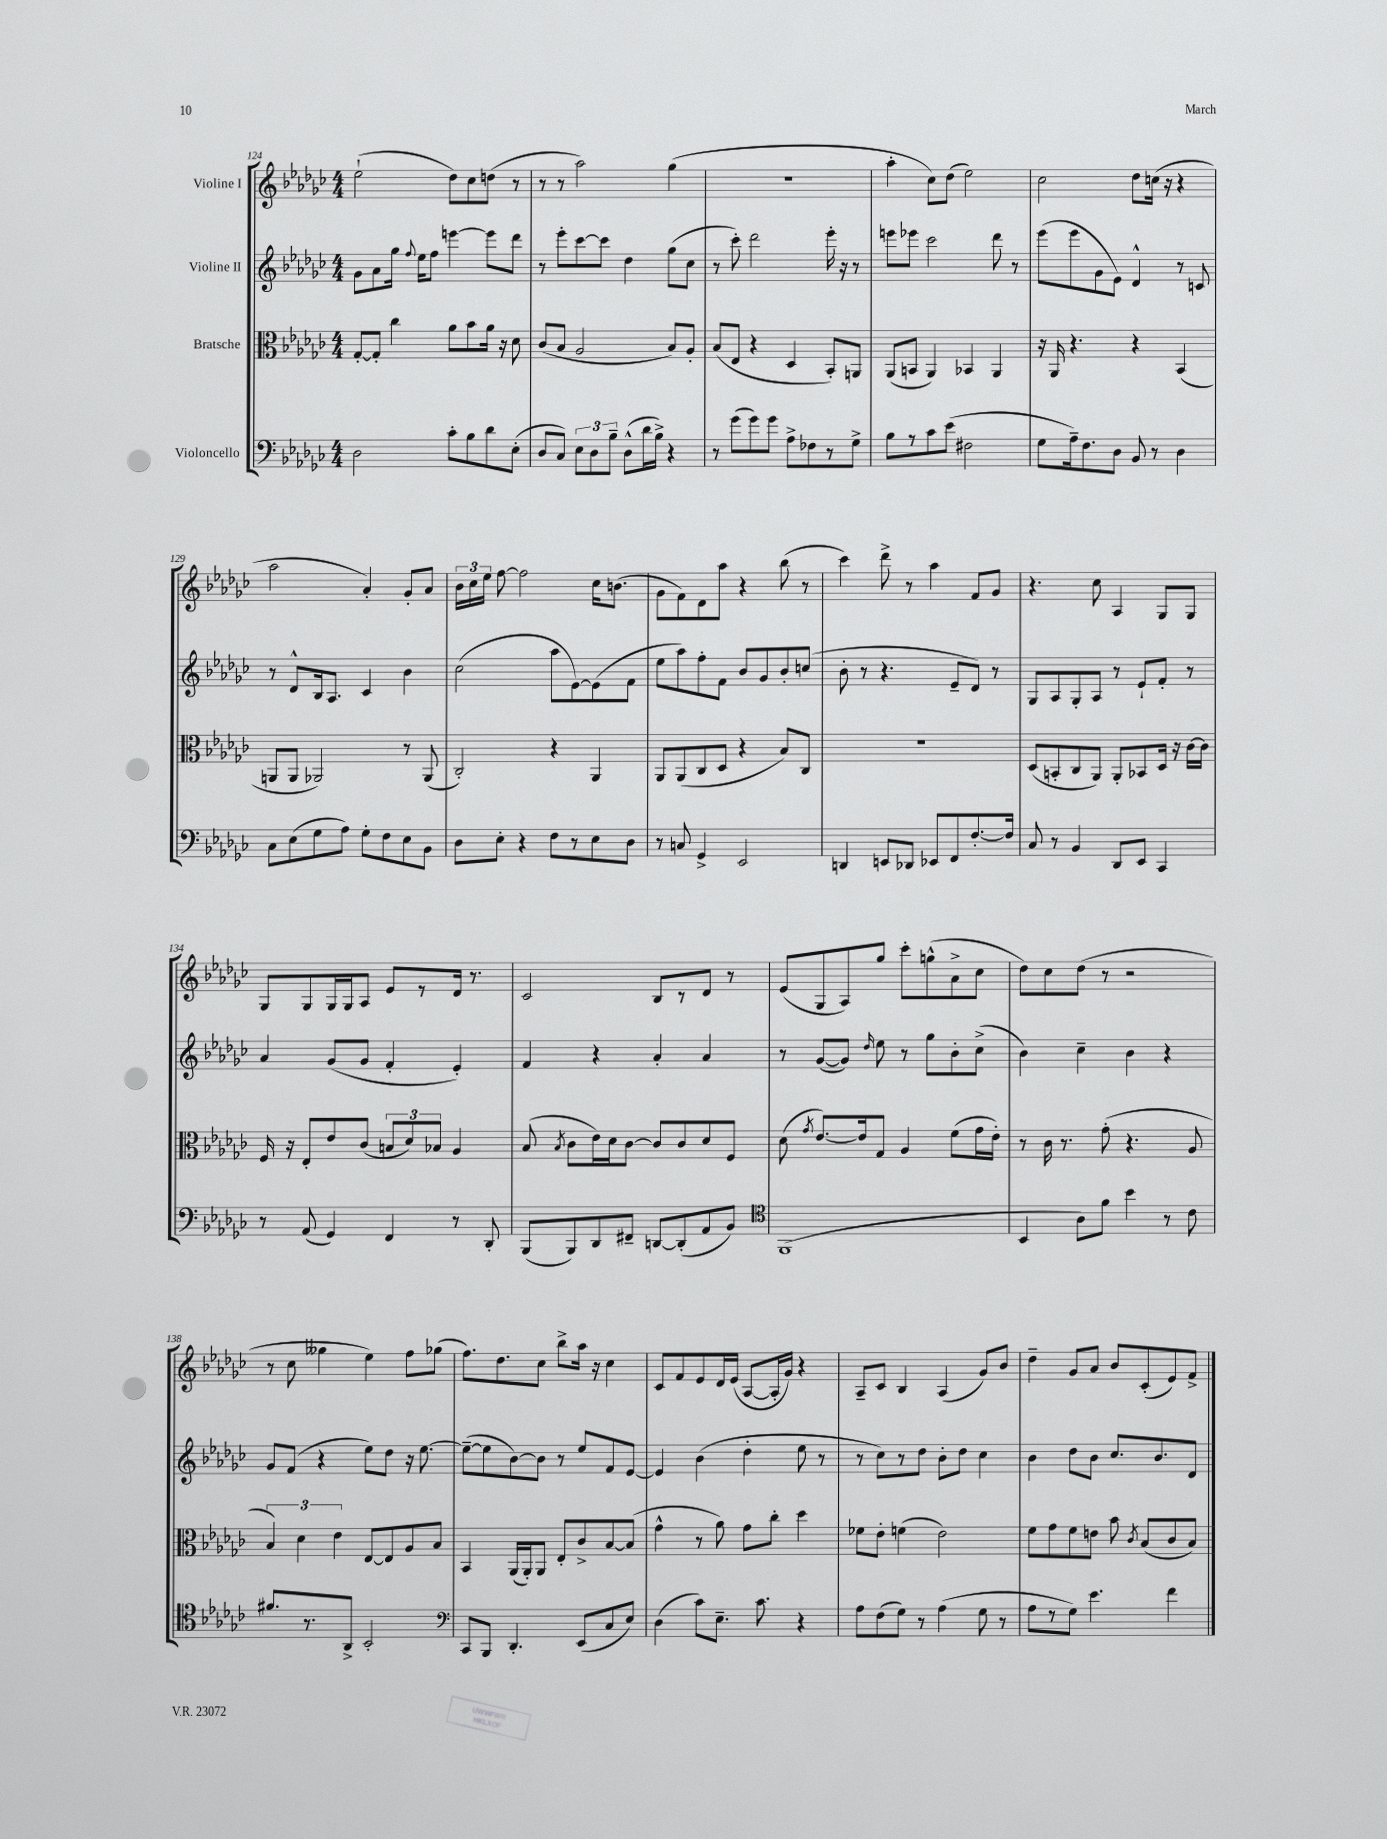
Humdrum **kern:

**kern	**kern	**kern	**kern
*part4	*part3	*part2	*part1
*staff4	*staff3	*staff2	*staff1
*I"Violoncello	*I"Bratsche	*I"Violine II	*I"Violine I
*clefF4	*clefC3	*clefG2	*clefG2
*k[b-e-a-d-g-c-]	*k[b-e-a-d-g-c-]	*k[b-e-a-d-g-c-]	*k[b-e-a-d-g-c-]
*M4/4	*M4/4	*M4/4	*M4/4
=124	=124	=124	=124
2D-\	[8G-'/L	8g-\L	(2ee-`\
.	8G-'/J]	8a-\	.
.	4cc-\	16gg-\Jk	.
.	.	8qqff/	.
.	.	16ee-\KL	.
.	.	8ff\J	.
8c-'\L	8a-\L	[4eeen\	8dd-\L)
8B-\	8b-\	.	8cc-\
8d-\	16a-\Jk	8eee\L]	(8ddn\J
.	16r	.	.
(8E-'\J	8d-\	8ddd-\J	8r
=125	=125	=125	=125
8D-/L	(8c-/L	8r	8r
8C-/J)	8B-/J	8eee-'\L	8r
12E-\L	2A-/	[8ccc-\	2aa-\)
12D-\	.	.	.
.	.	8ccc-\J]	.
12B-~\J	.	.	.
(8D-^^\L	.	4dd-\	.
16d-\L	.	.	.
16B-^\JJ)	.	.	.
4r	8B-/L)	(8gg-\L	(4gg-\
.	8A-'/J	8cc-\J	.
=126	=126	=126	=126
8r	(8B-/L	8r	1r
(8g-\L	8E-/J	8ccc-'\)	.
8g-\)	4r	2ddd-\	.
8g-\J	.	.	.
8A-^\L	4D-/	.	.
8F-X\	.	.	.
8r	8BB-'/L)	16eee-'\	.
.	.	16r	.
8G-^\J	8AAn/J	8r	.
=127	=127	=127	=127
8B-\L	(8AA-/L	8eeen\L	4aa-'\
8r	8BBn/J	8eee-X\J	.
8c-\	4AA-/)	2ccc-\	8cc-\L)
(8e-\J	.	.	(8dd-\J
2F#X\	4BB-X/	.	2ee-\)
.	4AA-/	8ddd-\	.
.	.	8r	.
=128	=128	=128	=128
8G-\L	16r	(8eee-\L	2cc-\
.	16AA-/	.	.
16A-~\k)	4.r	8eee-\	.
8.F\	.	.	.
.	.	8g-\	.
8D-\J	.	8e-\J)	.
8BB-/	4r	4d-^^/	8dd-\L
8r	.	.	(16ccn\Jk
.	.	.	16r
4D-\	(4BB-/	8r	4r
.	.	8cn/	.
!!LO:LB:g=z
=129	=129	=129	=129
8C-\L	8AAn/L	8r	2aa-\
(8E-\	8AA/J	8d-^^/L	.
8G-\	2AA-X/)	16B-/k	.
.	.	8.A-/J	.
8A-\J)	.	.	.
8G-'\L	.	4c-/	4a-'/)
8F\	.	.	.
8E-\	8r	4b-\	8g-'/L
8BB-\J	(8AA-/	.	8a-/J
=130	=130	=130	=130
8D-\L	2C-'/)	(2cc-\	24b-\LL
.	.	.	24cc-\
.	.	.	24ee-\JJ
8E-'\J	.	.	[8ff\
4r	.	.	2ff\]
8F\L	4r	8aa-\L	.
8r	.	[8e-\)	.
8E-\	4AA-/	(8e-\]	16cc-\KL
.	.	.	(8.bn\J
8D-\J	.	8f\J	.
=131	=131	=131	=131
8r	8AA-/L	8ee-\L	8g-\L
8Cn/	(8AA-/	8aa-\)	8f\)
4GG-^/	8C-/	8ff'\	8d-\
.	8D-/J	8f\J	8aa-\J
2EE-/	4r	8b-/L	4r
.	.	8g-/	.
.	8B-/L)	8b-'/	(8bb-\
.	8C-/J	(8ccn/J	8r
=132	=132	=132	=132
4DDn/	1r	8b-'\	4ccc-\)
.	.	8r	.
8EEn/L	.	4.r	8ddd-^\
8DD-X/J	.	.	8r
8EE-X/L	.	.	4aa-\
8FF/	.	8e-~/L	.
[8.F'/	.	8d-/J)	8f/L
.	.	8r	8g-/J
16F/Jk]	.	.	.
=133	=133	=133	=133
8C-/	(8D-/L	8G-/L	4.r
8r	8BBn'/	8A-/	.
4BB-/	8C-/	8G-'/	.
.	8AA-/J)	8A-/J	8cc-\
8DD-/L	8AA-'/L	8r	4A-/
8EE-/J	8BB-X/	8e-`/L	.
4CC-/	16D-/Jk	8f'/J	8G-/L
.	16r	.	.
.	[16c-\LL	8r	8G-/J
.	16c-\JJ]	.	.
!!LO:LB:g=z
=134	=134	=134	=134
8r	16F/	4a-/	8G-/L
.	16r	.	.
(8AA-/	8E-'/L	.	8G-/
4GG-/)	8e-/	(8g-/L	16G-/L
.	.	.	16G-/J
.	(8c-/J	8g-/J	8A-/J
4FF/	12Bn/L	4f'/	8e-/L
.	12d-/)	.	.
.	.	.	8r
.	12B-X/J	.	.
8r	4A-/	4e-'/)	16d-/Jk
.	.	.	8.r
8DD-'/	.	.	.
=135	=135	=135	=135
(8BBB-/L	(8B-/	4f/	2c-/
.	8qB-/	.	.
8BBB-/)	8c-\L	.	.
8DD-/	16e-\L)	4r	.
.	16d-\J	.	.
8FF#X~/J	[8c-\J	.	.
[8DDn/L	8c-/L]	4a-'/	8B-/L
(8DD'/]	8c-/	.	8r
8AA-/	8d-/	4a-/	8d-/J
8BB-/J)	8F/J	.	8r
=136	=136	=136	=136
*clefC4	*	*	*
(1FF	(8d-\	8r	(8e-/L
.	8qg-/	.	.
.	[8.e-/L)	([8g-/L	8G-/
.	.	8g-/J])	8A-/)
.	16e-/k]	.	.
.	.	16qqdd-/	.
.	8G-/J	8ee-\	8gg-/J
.	4A-/	8r	8ccc-'\L
.	.	8gg-\L	(8ggn^^\
.	(8f\L	8b-'\	8a-^\
.	16g-\L	(8cc-^\J	8cc-\J
.	16e-'\JJ)	.	.
=137	=137	=137	=137
4BB-/	8r	4b-\)	8dd-\L)
.	16c-\	.	8cc-\
.	8.r	.	.
8A-\L)	.	4cc-~\	(8dd-\J
8f\J	(8g-'\	.	8r
4b-\	4.r	4b-\	2r
8r	.	4r	.
8c-\	8A-/	.	.
!!LO:LB:g=z
=138	=138	=138	=138
8.f#X/L	6B-/)	8g-/L	8r
.	.	(8f/J	8cc-\
.	6d-\	.	.
8.r	.	.	.
.	.	4r	4gg--X\
.	6e-\	.	.
8AA-^/J	.	.	.
2BB-'/	[8E-/L	8ee-\L)	4ee-\)
.	8E-/]	8dd-\J	.
.	8A-/	16r	8ff\L
.	.	[8.ee-\	.
.	8B-/J	.	(8gg-X\J
=139	=139	=139	=139
*clefF4	*	*	*
8CC-/L	4BB-/	(8ee-~\L_	8.ff\L)
8BBB-/J	.	8ee-\]	.
.	.	.	8.dd-\
4.DD-'/	(16AA-/LL	[8b-\)	.
.	16AA-'/J)	.	.
.	8AA-/J	8b-\J]	8cc-\J
.	8E-'/L	8r	8bb-^\L
(8EE-/L	8c-^/	8ee-/L	16aa-\Jk
.	.	.	16r
8C-/	[8B-/	8f/	4cc-\
8E-/J)	(8B-/J]	[8e-/J	.
=140	=140	=140	=140
(4D-\	4g-^^\	4e-/]	8c-/L
.	.	.	8f/
8c-\L)	8r	(4b-\	8e-/
8.E-~\J	8a-\)	.	16d-/L
.	.	.	(16e-/JJ
.	8g-\L	4dd-'\	[8A-/L
8.c-\	.	.	.
.	8cc-'\J	.	16A-'/L]
.	.	.	16g-/JJ)
4r	4dd-\	8ee-\	4r
.	.	8r	.
=141	=141	=141	=141
8A-\L	8f-X\L	8r	8A-~/L
(8F\	8e-'\J	8cc-\L)	8c-/J
8G-\J)	(4fn\	8r	4B-/
8r	.	8dd-\J	.
(4A-\	2e-\)	8b-'\L	(4A-/
.	.	8dd-\J	.
8G-\	.	4cc-\	8g-/L)
8r	.	.	8b-/J
=142	=142	=142	=142
8A-\L	8f\L	4b-\	4dd-~\
8r	8g-\	.	.
8G-\J)	8f\	8dd-\L	8g-/L
4.e-\	8en\J	8b-\J	8a-/J
.	8b-\	8.cc-/L	8b-/L
.	8qc-/	.	.
.	(8B-/L	.	(8c-'/
.	.	8.b-/	.
4f\	8c-/	.	8e-/)
.	8B-/J)	8d-/J	8f^/J
==	==	==	==
*-	*-	*-	*-
